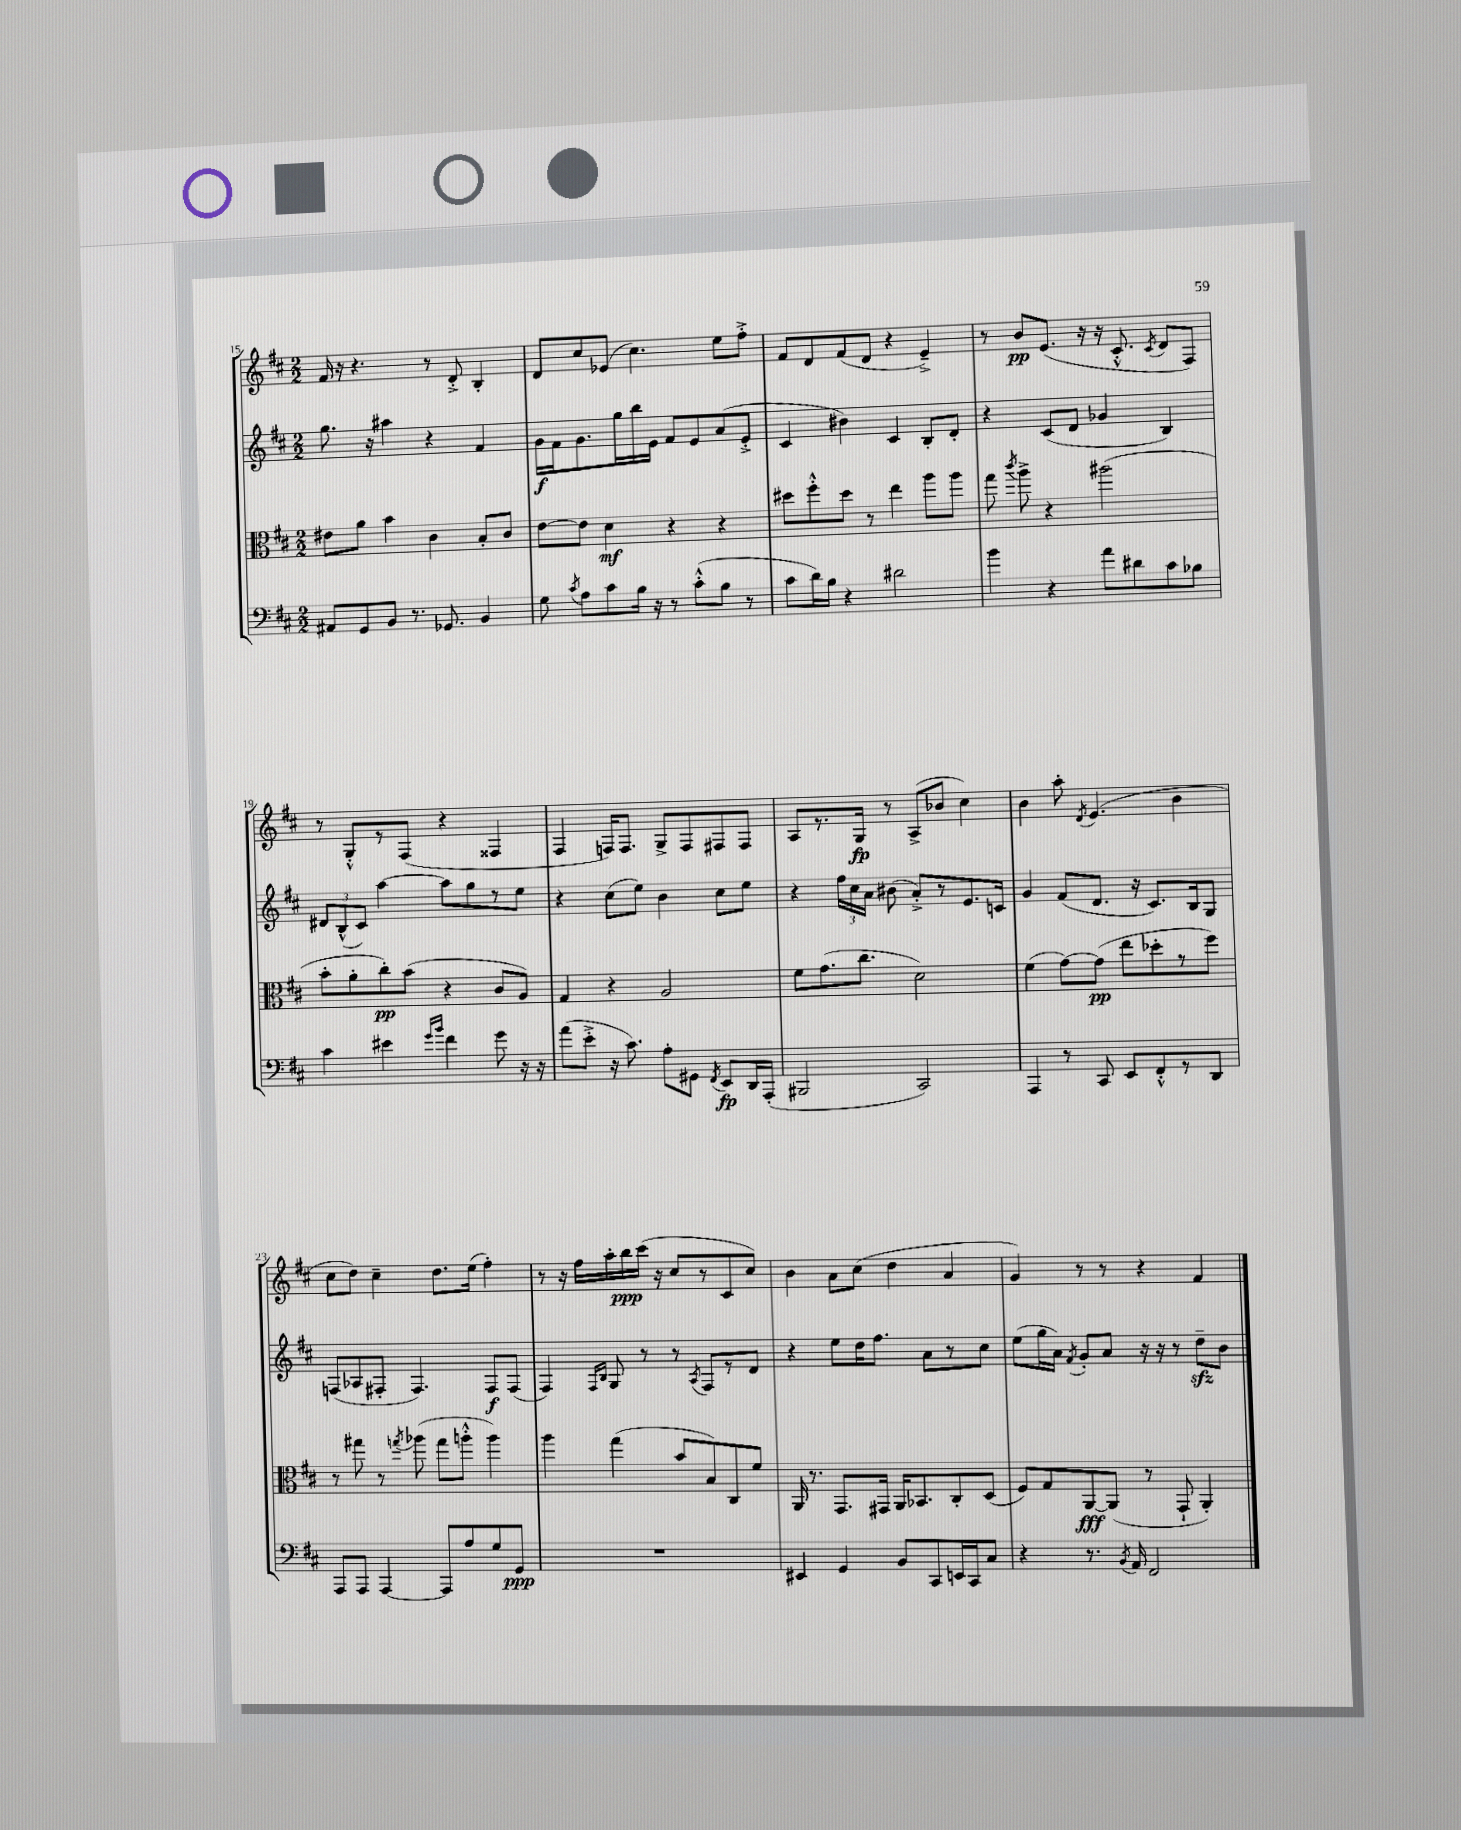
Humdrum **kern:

**kern	**kern	**kern	**kern
*staff4	*staff3	*staff2	*staff1
*clefF4	*clefC3	*clefG2	*clefG2
*k[f#c#]	*k[f#c#]	*k[f#c#]	*k[f#c#]
*M2/2	*M2/2	*M2/2	*M2/2
8AA#	8e#	8.gg	16f#
.	.	.	16r
8GG	8a	.	4.r
.	.	16r	.
8BB	4b	4aa#	.
8.r	.	.	.
.	4c#	4r	8r
8.GG-	.	.	.
.	.	.	8d'^
4BB	8B'	4f#	4B'
.	8c#	.	.
=	=	=	=
8G	[8e	16g	8d
.	.	16f#	.
8qc#	.	.	.
8A	8e]	8.g	8cc#
8c#	4d	.	(8e-
.	.	16gg	.
16B	.	16bb	4.cc#)
16r	.	16e	.
8r	4r	8f#	.
(8c#'^^	.	8e	.
8B	4r	(8a	8ee
8r	.	8e'^	8ff#'^
=	=	=	=
8c#	8dd#	4c#	8f#
16d)	8ff#'^^	.	8d
16B	.	.	.
4r	8dd#	4b#)	(8f#
.	8r	.	8d
2d#	4ee	4c#	4r
.	8aa	8B'	4e~^)
.	8aa	8d'	.
=	=	=	=
4b	8gg	4r	8r
.	8qccc#	.	.
.	8aa^	.	8b
4r	4r	(8c#	(8.e
.	.	8d	.
.	.	.	16r
8a	(2aa#	4g-	16r
.	.	.	8.c#'^^
8d#	.	.	.
.	.	.	8qc#
8c#	.	4B)	8d
8B-	.	.	8F#)
=	=	=	=
4c#	8b'	12d#	8r
.	.	(12B^^	.
.	8a'	.	8G'^^
.	.	12c#)	.
4e#	8cc#')	[4aa	8r
.	(8b	.	(8F#
16qqg	.	.	.
16qqb	.	.	.
4f#	4r	8aa]	4r
.	.	8gg	.
8g	8c#	8r	4F##
16r	8A)	8ee	.
16r	.	.	.
=	=	=	=
(8a	4G	4r	4F#
8e'^	.	.	.
16r	4r	(8cc#	16F)
8.c#)	.	.	8.F
.	.	8ee)	.
8A'	2A	4b	8G^
8GG#	.	.	8F
8qFF#	.	.	.
8EE	.	8cc#	8F#
16DD	.	8ee	8F#
(16AAA'	.	.	.
=	=	=	=
2BBB#	8f#	4r	8A
.	(8.g	.	8.r
.	.	24ff#	.
.	.	24cc#	.
.	8.cc#	.	16G
.	.	24a	.
.	.	(8b#	8r
2CC#)	2d)	8a'^)	(8A^
.	.	8r	8b-
.	.	8.e	4cc#)
.	.	16c	.
=	=	=	=
4AAA	(4f#	4g	4b
8r	[8g)	(8f#	8aa'
.	.	.	8qd
8CC#	(8g]	8.d	(4.e
8EE	8ee	.	.
.	.	16r	.
8FF#'^^	8dd-'	8.c#)	.
8r	8r	.	4b
.	.	16B	.
8DD	8ff#)	8G	.
=	=	=	=
8AAA	8r	(8F	8cc#
8AAA	8gg#	8A-	8dd)
[4AAA	8r	8F#'	4cc#~
.	8qgg	.	.
.	(8aa-	4.F#)	.
8AAA]	8gg	.	8.dd
8A	8aa'^^	.	.
.	.	.	(16ee
8G	4aa)	8F#	4ff#')
8GG	.	(8F#	.
=	=	=	=
1r	4aa	4F#)	8r
.	.	.	16r
.	.	.	16ff#
.	.	16qqF#	.
.	.	16qqB	.
.	(4gg	8G	16aa'
.	.	.	16bb
.	.	8r	(16ccc#
.	.	.	16r
.	8b	8r	8cc#
.	.	8qA	.
.	8B)	8F#	8r
.	8C#	8r	8c#
.	8f#	8d	8cc#)
=	=	=	=
4EE#	16AA	4r	4b
.	8.r	.	.
4GG	8.GG	8ee	8a
.	.	16dd	(8cc#
.	16GG#	8.ff#	.
8BB	16AA	.	4dd
.	8.BB-	.	.
8CC#	.	8a	.
16EE	8C#'	8r	4a
16CC#	.	.	.
8C#	(8D	8cc#	.
=	=	=	=
4r	8F#)	(8ee	4g)
.	8G	16gg	.
.	.	16a)	.
.	.	8qf#	.
8.r	[8AA	8g'	8r
.	(8AA]	8a	8r
8qBB	.	.	.
16AA	.	.	.
2FF#	8r	16r	4r
.	.	16r	.
.	8GG`	8r	.
.	4AA')	8dd~	4f#
.	.	8b	.
==	==	==	==
*-	*-	*-	*-
